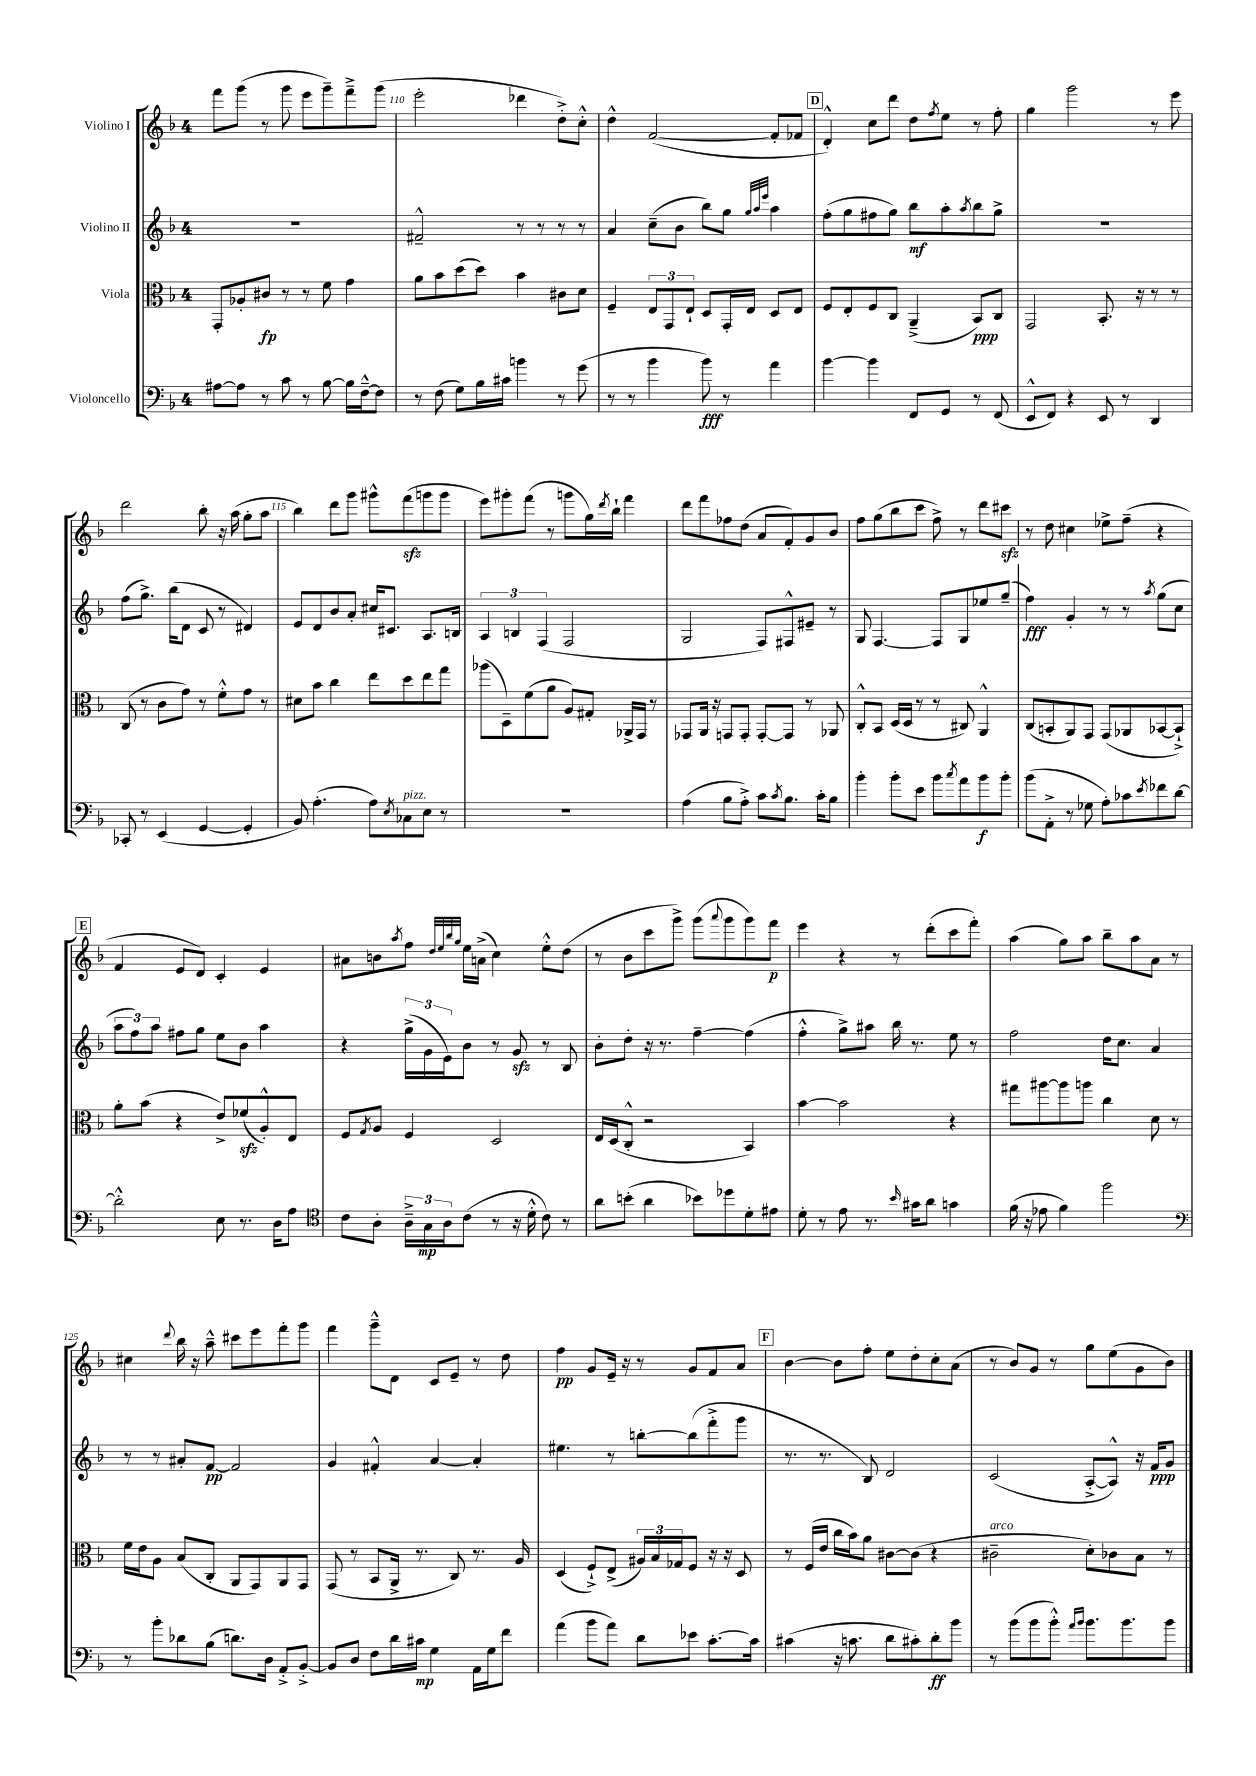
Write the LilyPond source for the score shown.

<<
\new StaffGroup <<
\new Staff = "s0" \with { instrumentName = "Violino I" } {
    \clef treble \key f \major \once \override Staff.TimeSignature.style = #'single-digit \time 4/4
    f'''8 g'''8( r8 g'''8 e'''8 g'''8--) f'''8---> g'''8( |
    e'''2-. des'''4 d''8-.->) c''8-.-^ |
    d''4-^ f'2~( f'8-. fes'8 |
    \mark \markup { \box "D" } d'4-.-^) c''8 d'''8 d''8 \acciaccatura { f''8 } e''8 r8 f''8-. |
    g''4 g'''2 r8 e'''8 |
    d'''2 bes''8-. r16 a''16( g''8-. a''8 |
    bes''4) d'''8 g'''8 gis'''8-^ f'''8\sfz( g'''8 g'''8 |
    e'''8) gis'''8-. f'''8( r8 g'''8 g''16) \acciaccatura { d'''8 } bes''16-! f'''4 |
    d'''8 f'''8 fes''8 d''8( a'8 f'8-.) g'8 bes'8 |
    f''8 g''8( bes''8 c'''8 f''8->) r8 d'''8 cis'''8\sfz |
    r8 d''8 cis''4 ees''8-> f''8--( r4 |
    \mark \markup { \box "E" } f'4 e'8 d'8) c'4-. e'4 |
    ais'8 b'8 \acciaccatura { a''8 } f''8 \grace { d''32 e''32 bes''32 g''32 } e''16 a'16->( c''4) e''8-.-^ d''8( |
    r8 bes'8 c'''8 g'''8->) g'''8( \appoggiatura { a'''8 } g'''8 g'''8) f'''8\p |
    e'''4 r4 r8 d'''8-.( c'''8 f'''8-.) |
    a''4( g''8) a''8 bes''8-- a''8 a'8 r8 |
    cis''4 \appoggiatura { d'''8 } bes''16 r16 a''8---^ cis'''8 e'''8 f'''8-. g'''8 |
    f'''4 g'''8---^ d'8 c'8 e'8-- r8 d''8 |
    f''4\pp g'8 e'16-- r16 r8 g'8 f'8 a'8 |
    \mark \markup { \box "F" } bes'4~ bes'8 f''8-. e''8 d''8-. c''8-. a'8( |
    r8 bes'8) g'8 r8 g''8 e''8( g'8 bes'8) \bar "|." |
}
\new Staff = "s1" \with { instrumentName = "Violino II" } {
    \clef treble \key f \major \once \override Staff.TimeSignature.style = #'single-digit \time 4/4
    R1 |
    fis'2---^ r8 r8 r8 r8 |
    a'4 c''8--( bes'8 bes''8) g''8 \grace { g''32 a''32 e'''32 } a''4 |
    \mark \markup { \box "D" } f''8-.( g''8 fis''8 g''8) bes''8\mf a''8-. \acciaccatura { a''8 } bes''8 g''8-> |
    R1 |
    f''8( g''8.->) bes''16( d'8 c'8 r8 dis'4) |
    e'8 d'8 bes'8 a'8-. cis''16 cis'8. a8. b16 |
    \tuplet 3/2 { a4 b4 f4( } f2 |
    g2 f8) fis8-^ eis'8-- r8 |
    g8 f4.~ f8 g8 ees''8 g''8--( |
    f''4\fff) g'4-. r8 r8 \acciaccatura { a''8 } g''8( c''8 |
    \mark \markup { \box "E" } \tuplet 3/2 { a''8 f''8) a''8 } fis''8 g''8 e''8 bes'8 a''4 |
    r4 \tuplet 3/2 { g''16->( g'16 e'16) } bes'8 r8 g'8\sfz r8 bes8 |
    bes'8-. d''8-. r16 r8. f''4~-- f''4( |
    f''4-.-^ g''8->) ais''8 bes''16 r8. e''8 r8 |
    f''2 d''16 c''8. a'4 |
    r8 r8 ais'8-. f'8~\pp f'2 |
    g'4 fis'4-.-^ a'4~ a'4-. |
    eis''4. r8 b''8~-. b''8( f'''8-.-> g'''8 |
    \mark \markup { \box "F" } r8. r8. bes8) d'2 |
    c'2( a8~-.-> a8-^) r16 f'16\ppp g'8 \bar "|." |
}
\new Staff = "s2" \with { instrumentName = "Viola" } {
    \clef alto \key f \major \once \override Staff.TimeSignature.style = #'single-digit \time 4/4
    g,8-. aes8-. cis'8\fp r8 r8 f'8 g'4 |
    a'8 bes'8 d''8( d''8) bes'4 cis'8 d'8 |
    f4-- \tuplet 3/2 { e8 g,8 e8-! } d8 g,16-. e16 d8 e8 |
    \mark \markup { \box "D" } f8 e8-. f8 c8 a,4--->( bes,8\ppp) c8 |
    g,2 bes,8.-. r16 r8 r8 |
    c8( r8 c'8 g'8) r8 f'8-.-^ g'8 r8 |
    dis'8 bes'8 c''4 e''8 d''8 e''8 g''8 |
    aes''8( d8--) f'8( a'8 a8) gis8-. aes,16-> g,16 r8 |
    ges,8 a,16 r16 g,8 g,8-. g,8~-. g,8 r8 aes,8 |
    c8-.-^ bes,8 d16( d16 r8 r8 cis8) a,4-^ |
    c8( b,8-. a,8) g,8 g,8( aes,8 bes,8~ bes,8-!->) |
    \mark \markup { \box "E" } a'8-. bes'8( r4 e'8->) fes'8\sfz( a8-.-^) e8 |
    f8 \acciaccatura { g8 } a8 f4 d2 |
    e16 d16( c8-.-^ r2 bes,4) |
    bes'4~ bes'2 r4 |
    gis''8 ais''8~ ais''8 a''8 c''4 d'8 r8 |
    f'16 e'16 a8 bes8( c8-. a,8 g,8) a,8 g,8 |
    g,8( r8 bes,8 a,16-> r8. c8) r8. a16 |
    d4( f8-!->) e8->( \tuplet 3/2 { ais16) bes16 ges16 } f8 r16 r16 d8 |
    \mark \markup { \box "F" } r8 f16( e'16 c''16 bes'16) a'8 cis'8~ cis'8( r4 |
    cis'2--^\markup { \italic "arco" } d'8-.) ces'8 bes8 r8 \bar "|." |
}
\new Staff = "s3" \with { instrumentName = "Violoncello" } {
    \clef bass \key f \major \once \override Staff.TimeSignature.style = #'single-digit \time 4/4
    ais8~ ais8 r8 c'8 r8 bes8~ bes16 f16~---^ f8 |
    r8 f8( g8) bes16 cis'16 b'4 r8 g'8( |
    r8 r8 bes'4 bes'8\fff) r8 a'4 |
    \mark \markup { \box "D" } bes'4~ bes'4 f,8 g,8 r8 f,8( |
    e,8-^ f,8) r4 e,8 r8 d,4 |
    ces,8-. r8 e,4( g,4~ g,4-. |
    bes,8) a4.-.( a8) \acciaccatura { e8 } ces8^\markup { \italic "pizz." } e8 r8 |
    R1 |
    a4( bes8 a8-.->) c'8 \acciaccatura { c'8 } bes8. c'16-. bes8 |
    bes'4-. bes'8-. e'8 bes'8 \acciaccatura { c''8 } a'8 bes'8\f bes'8-. |
    bes'8( a,8-.-> r8 ges8 a8-.) ces'8 \acciaccatura { e'8 } fes'8 d'8~ |
    \mark \markup { \box "E" } d'2-.-^ e8 r8. d16 a8 |
    \clef tenor c'8 a8-. \tuplet 3/2 { a16---> g16\mp a16 } c'8( r8 r16 d'16-.-^ c'8) r8 |
    a'8 b'8-.( a'4 bes'8) des''8 d'8-. eis'8 |
    d'8-. r8 e'8 r8. \grace { bes'16 } gis'16 a'8 g'4 |
    f'16( r16 ees'8 f'4) f''2 |
    \clef bass r8 bes'8-. des'8 bes8( d'8.) d16 a,8-.-> bes,8~-.-> |
    bes,8 d8 f8 d'16 cis'16\mp g4 a,16 g16 f'8 |
    a'4( bes'8 a'8) d'8 ees'8 c'8.~-. c'16 |
    \mark \markup { \box "F" } cis'4( r16 c'8. d'8 cis'8-.) d'8-.\ff bes'8 |
    r8 bes'8( bes'8 bes'8-.-^) \grace { a'16 bes'16 } bes'8. bes'8. bes'8 \bar "|." |
}
>>
>>
\layout { \context { \Score currentBarNumber = #109 \override BarNumber.break-visibility = ##(#f #t #t) barNumberVisibility = #(every-nth-bar-number-visible 5) } }
